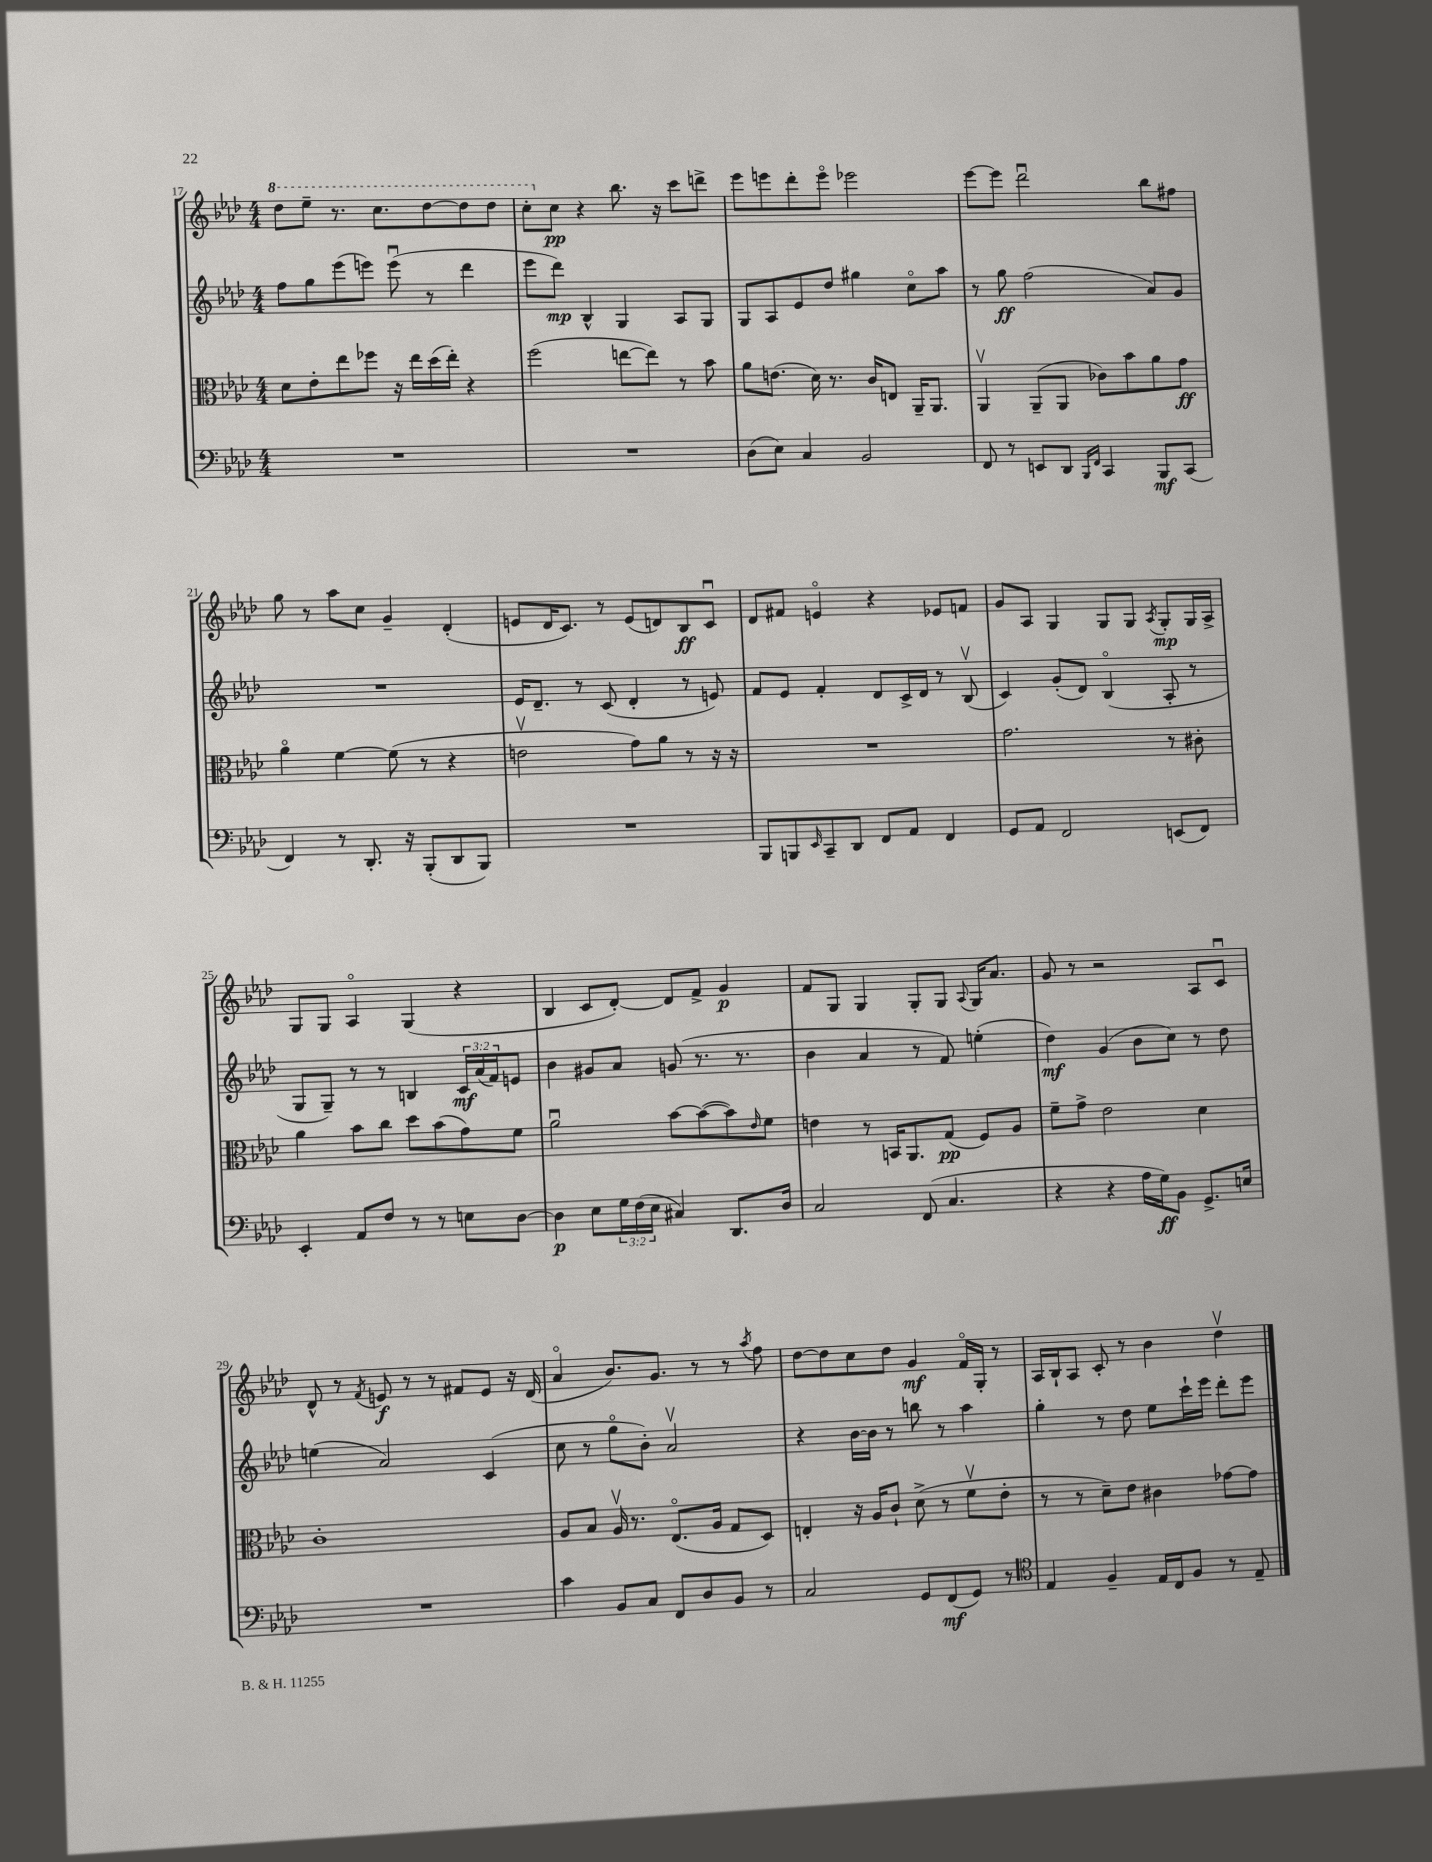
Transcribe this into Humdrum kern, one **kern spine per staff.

**kern	**dynam	**kern	**dynam	**kern	**dynam	**kern	**dynam
*part4	*part4	*part3	*part3	*part2	*part2	*part1	*part1
*staff4	*staff4	*staff3	*staff3	*staff2	*staff2	*staff1	*staff1
*clefF4	*	*clefC3	*	*clefG2	*	*clefG2	*
*k[b-e-a-d-]	*	*k[b-e-a-d-]	*	*k[b-e-a-d-]	*	*k[b-e-a-d-]	*
*M4/4	*	*M4/4	*	*M4/4	*	*M4/4	*
*	*	*	*	*	*	*8va	*
=17	=17	=17	=17	=17	=17	=17	=17
1r	.	8d-\L	.	8ff\L	.	8ddd-\L	.
.	.	8e-'\	.	8gg\	.	8eee-~\J	.
.	.	8ee-\	.	(8eee-\	.	8.r	.
.	.	8ff-X\J	.	8eeen\J)	.	.	.
.	.	.	.	.	.	8.ccc\L	.
.	.	16r	.	(8eeeu\	.	.	.
.	.	16ee-\LL	.	.	.	.	.
.	.	(16dd-\	.	8r	.	[8ddd-\	.
.	.	16ee-'\JJ)	.	.	.	.	.
.	.	4r	.	4ddd-\	.	8ddd-\]	.
.	.	.	.	.	.	8ddd-\J	.
=18	=18	=18	=18	=18	=18	=18	=18
1r	.	(2ff\	.	8eee-\L	.	8ccc'\L	.
*	*	*	*	*	*	*X8va	*
.	.	.	.	8ddd-\J)	mp	8cc\J	pp
.	.	.	.	4B-^^/	.	4r	.
.	.	[8een\L	.	4G/	.	8.bb-\	.
.	.	8ee\J])	.	.	.	.	.
.	.	.	.	.	.	16r	.
.	.	8r	.	8A-/L	.	8ccc\L	.
.	.	8b-\	.	8G/J	.	8dddn^\J	.
=19	=19	=19	=19	=19	=19	=19	=19
(8D-\L	.	8a-\L	.	8G/L	.	8eee-\L	.
8E-\J)	.	(8.en\J	.	8A-/	.	8eeen\	.
4C/	.	.	.	8e-/	.	8ddd-'\	.
.	.	16d-\)	.	.	.	.	.
.	.	8.r	.	8dd-/J	.	8eee\J	.
2BB-/	.	.	.	4gg#X\	.	2eee-X\	.
.	.	16c/KL	.	.	.	.	.
.	.	8En/J	.	.	.	.	.
.	.	16AA-~/KL	.	8cc\L	.	.	.
.	.	8.AA-/J	.	.	.	.	.
.	.	.	.	8aa-\J	.	.	.
=20	=20	=20	=20	=20	=20	=20	=20
8FF/	.	4AA-v/	.	8r	.	[8eee-\L	.
8r	.	.	.	8gg\	ff	8eee-\J]	.
8EEn/L	.	(8AA-~/L	.	(2ff\	.	2ddd-u\	.
8DD-/J	.	8AA-/J	.	.	.	.	.
16qqBBB-/LL	.	.	.	.	.	.	.
16qqFF/JJ	.	.	.	.	.	.	.
4CC/	.	8c-X\L)	.	.	.	.	.
.	.	8b-\	.	.	.	.	.
8BBB-/L	mf	8a-\	.	8a-/L)	.	8bb-\L	.
(8CC/J	.	8g\J	ff	8g/J	.	8ff#X\J	.
!!LO:LB:g=z
=21	=21	=21	=21	=21	=21	=21	=21
4FF/)	.	4a-\	.	1r	.	8gg\	.
.	.	.	.	.	.	8r	.
8r	.	[4f\	.	.	.	8aa-\L	.
8.DD-'/	.	.	.	.	.	8cc\J	.
.	.	(8f\]	.	.	.	4g~/	.
16r	.	.	.	.	.	.	.
(8BBB-'/L	.	8r	.	.	.	.	.
8DD-/	.	4r	.	.	.	(4d-'/	.
8BBB-/J)	.	.	.	.	.	.	.
=22	=22	=22	=22	=22	=22	=22	=22
1r	.	2env\	.	16e-/KL	.	8en/L	.
.	.	.	.	8.d-~/J	.	.	.
.	.	.	.	.	.	16d-/K	.
.	.	.	.	.	.	8.c/J)	.
.	.	.	.	8r	.	.	.
.	.	.	.	(8c/	.	8r	.
.	.	8g\L)	.	4d-'/	.	(8e/L	.
.	.	8a-\J	.	.	.	8dn/)	.
.	.	8r	.	8r	.	8B-/	ff
.	.	16r	.	8en/)	.	8cu/J	.
.	.	16r	.	.	.	.	.
=23	=23	=23	=23	=23	=23	=23	=23
8BBB-/L	.	1r	.	8f/L	.	8d-/L	.
8BBBn/	.	.	.	8e-/J	.	8f#X/J	.
16qqEE-/	.	.	.	.	.	.	.
8CC~/	.	.	.	4f'/	.	4en/	.
8DD-/J	.	.	.	.	.	.	.
8FF/L	.	.	.	8d-/L	.	4r	.
8AA-/J	.	.	.	16c^/L	.	.	.
.	.	.	.	16d-/JJ	.	.	.
4FF/	.	.	.	8r	.	8e-X/L	.
.	.	.	.	(8B-v/	.	8fn/J	.
=24	=24	=24	=24	=24	=24	=24	=24
8GG/L	.	2.g\	.	4c/)	.	8g/L	.
8AA-/J	.	.	.	.	.	8A-/J	.
2FF/	.	.	.	(8g'/L	.	4G/	.
.	.	.	.	8d-/J)	.	.	.
.	.	.	.	(4B-/	.	8G/L	.
.	.	.	.	.	.	8G/J	.
.	.	.	.	.	.	8qA-/	.
(8EEn/L	.	8r	.	8A-'/	.	8G'/L	mp
8FF/J)	.	8c#X'\	.	8r	.	16G/L	.
.	.	.	.	.	.	16A-^/JJ	.
!!LO:LB:g=z
=25	=25	=25	=25	=25	=25	=25	=25
4EE-'/	.	4a-\	.	8G/L	.	8G/L	.
.	.	.	.	8G~/J)	.	8G/J	.
8AA-/L	.	8b-\L	.	8r	.	4A-/	.
8F/J	.	8cc\J	.	8r	.	.	.
8r	.	8dd-\L	.	4Bn/	.	(4G/	.
8r	.	(8b-\	.	.	.	.	.
8En\L	.	8g\)	.	24c/LL	mf	4r	.
.	.	.	.	(24a-/	.	.	.
.	.	.	.	24f/J)	.	.	.
[8D-\J	.	8f\J	.	8en/J	.	.	.
=26	=26	=26	=26	=26	=26	=26	=26
4D-\]	p	2a-u\	.	4b-\	.	4B-/	.
8E-\L	.	.	.	8g#X/L	.	8c/L	.
24G\L	.	.	.	8a-/J	.	[8d-'/J)	.
(24F\	.	.	.	.	.	.	.
24E-\JJ	.	.	.	.	.	.	.
4C#X/)	.	[8b-\L	.	(8gn/	.	8d-/L]	.
.	.	(8b-\_	.	8.r	.	8f^/J	.
8.DD-/L	.	8b-\])	.	.	.	4g/	p
.	.	.	.	8.r	.	.	.
.	.	16qqe-/	.	.	.	.	.
.	.	8f\J	.	.	.	.	.
16D-/Jk	.	.	.	.	.	.	.
=27	=27	=27	=27	=27	=27	=27	=27
2C/	.	4en\	.	4b-\	.	8f/L	.
.	.	.	.	.	.	8G/J	.
.	.	8r	.	4a-/	.	4G/	.
.	.	16BBn/KL	.	.	.	.	.
.	.	8.AA-/	.	.	.	.	.
(8FF/	.	.	.	8r	.	8G'/L	.
4.C/	.	(8G/J	pp	8f/)	.	8G/J	.
.	.	.	.	.	.	8qqA-/	.
.	.	8F/L)	.	(4een'\	.	16G/KL	.
.	.	.	.	.	.	8.a-/J	.
.	.	8A-/J	.	.	.	.	.
=28	=28	=28	=28	=28	=28	=28	=28
4r	.	8f~\L	.	4dd-\)	mf	8g/	.
.	.	8g^\J	.	.	.	8r	.
4r	.	2e-\	.	(4g/	.	2r	.
16A-\LL	.	.	.	8b-\L	.	.	.
16G\J)	ff	.	.	.	.	.	.
8BB-\J	.	.	.	8cc\J)	.	.	.
8.GG^/L	.	4d-\	.	8r	.	8A-/L	.
.	.	.	.	8dd-\	.	8cu/J	.
16En/Jk	.	.	.	.	.	.	.
!!LO:LB:g=z
=29	=29	=29	=29	=29	=29	=29	=29
1r	.	1c'	.	(4een\	.	8d-^^/	.
.	.	.	.	.	.	8r	.
.	.	.	.	.	.	8qf/	.
.	.	.	.	2a-/)	.	8en/	f
.	.	.	.	.	.	8r	.
.	.	.	.	.	.	8r	.
.	.	.	.	.	.	8f#X/L	.
.	.	.	.	(4c/	.	8e/J	.
.	.	.	.	.	.	16r	.
.	.	.	.	.	.	(16d-/	.
=30	=30	=30	=30	=30	=30	=30	=30
4c\	.	8A-/L	.	8cc\	.	4a-/	.
.	.	8B-/J	.	8r	.	.	.
8BB-/L	.	16A-v/	.	8gg\L	.	8.b-/L)	.
.	.	8.r	.	.	.	.	.
8C/J	.	.	.	8b-'\J)	.	.	.
.	.	.	.	.	.	8.g/J	.
8FF/L	.	(8.E-/L	.	2a-v/	.	.	.
8D-/	.	.	.	.	.	8r	.
.	.	16A-/Jk	.	.	.	.	.
8BB-/J	.	8G/L	.	.	.	8r	.
.	.	.	.	.	.	8qaa-/	.
8r	.	8D-/J)	.	.	.	8ff\	.
=31	=31	=31	=31	=31	=31	=31	=31
2C/	.	4En'/	.	4r	.	[8dd-\L	.
.	.	.	.	.	.	8dd-\]	.
.	.	16r	.	[16b-\LL	.	8cc\	.
.	.	16A-/KL	.	16b-\JJ]	.	.	.
.	.	8c`/J	.	8r	.	8dd-\J	.
8GG/L	.	(8d-^\	.	8bbn\	.	4g/	mf
(8FF/	mf	8r	.	8r	.	.	.
8GG/J)	.	8fv\L	.	4aa-\	.	16f/LL	.
.	.	.	.	.	.	16G'/JJ	.
8r	.	8e-'\J	.	.	.	8r	.
=32	=32	=32	=32	=32	=32	=32	=32
*clefC4	*	*	*	*	*	*	*
4E-/	.	8r	.	4gg'\	.	16A-/LL	.
.	.	.	.	.	.	16B-`/J	.
.	.	8r	.	.	.	8A-/J	.
4F~/	.	8d-~\L)	.	8r	.	8c'/	.
.	.	8e-\J	.	8dd-\	.	8r	.
16E-/LL	.	4c#X\	.	8ee-\L	.	4b-\	.
16C/J	.	.	.	.	.	.	.
8F/J	.	.	.	16ccc`\L	.	.	.
.	.	.	.	16eee-\JJ	.	.	.
8r	.	[8g-X\L	.	8ddd-'\L	.	4dd-v\	.
8E-~/	.	8g-\J]	.	8eee-\J	.	.	.
==	==	==	==	==	==	==	==
*-	*-	*-	*-	*-	*-	*-	*-
